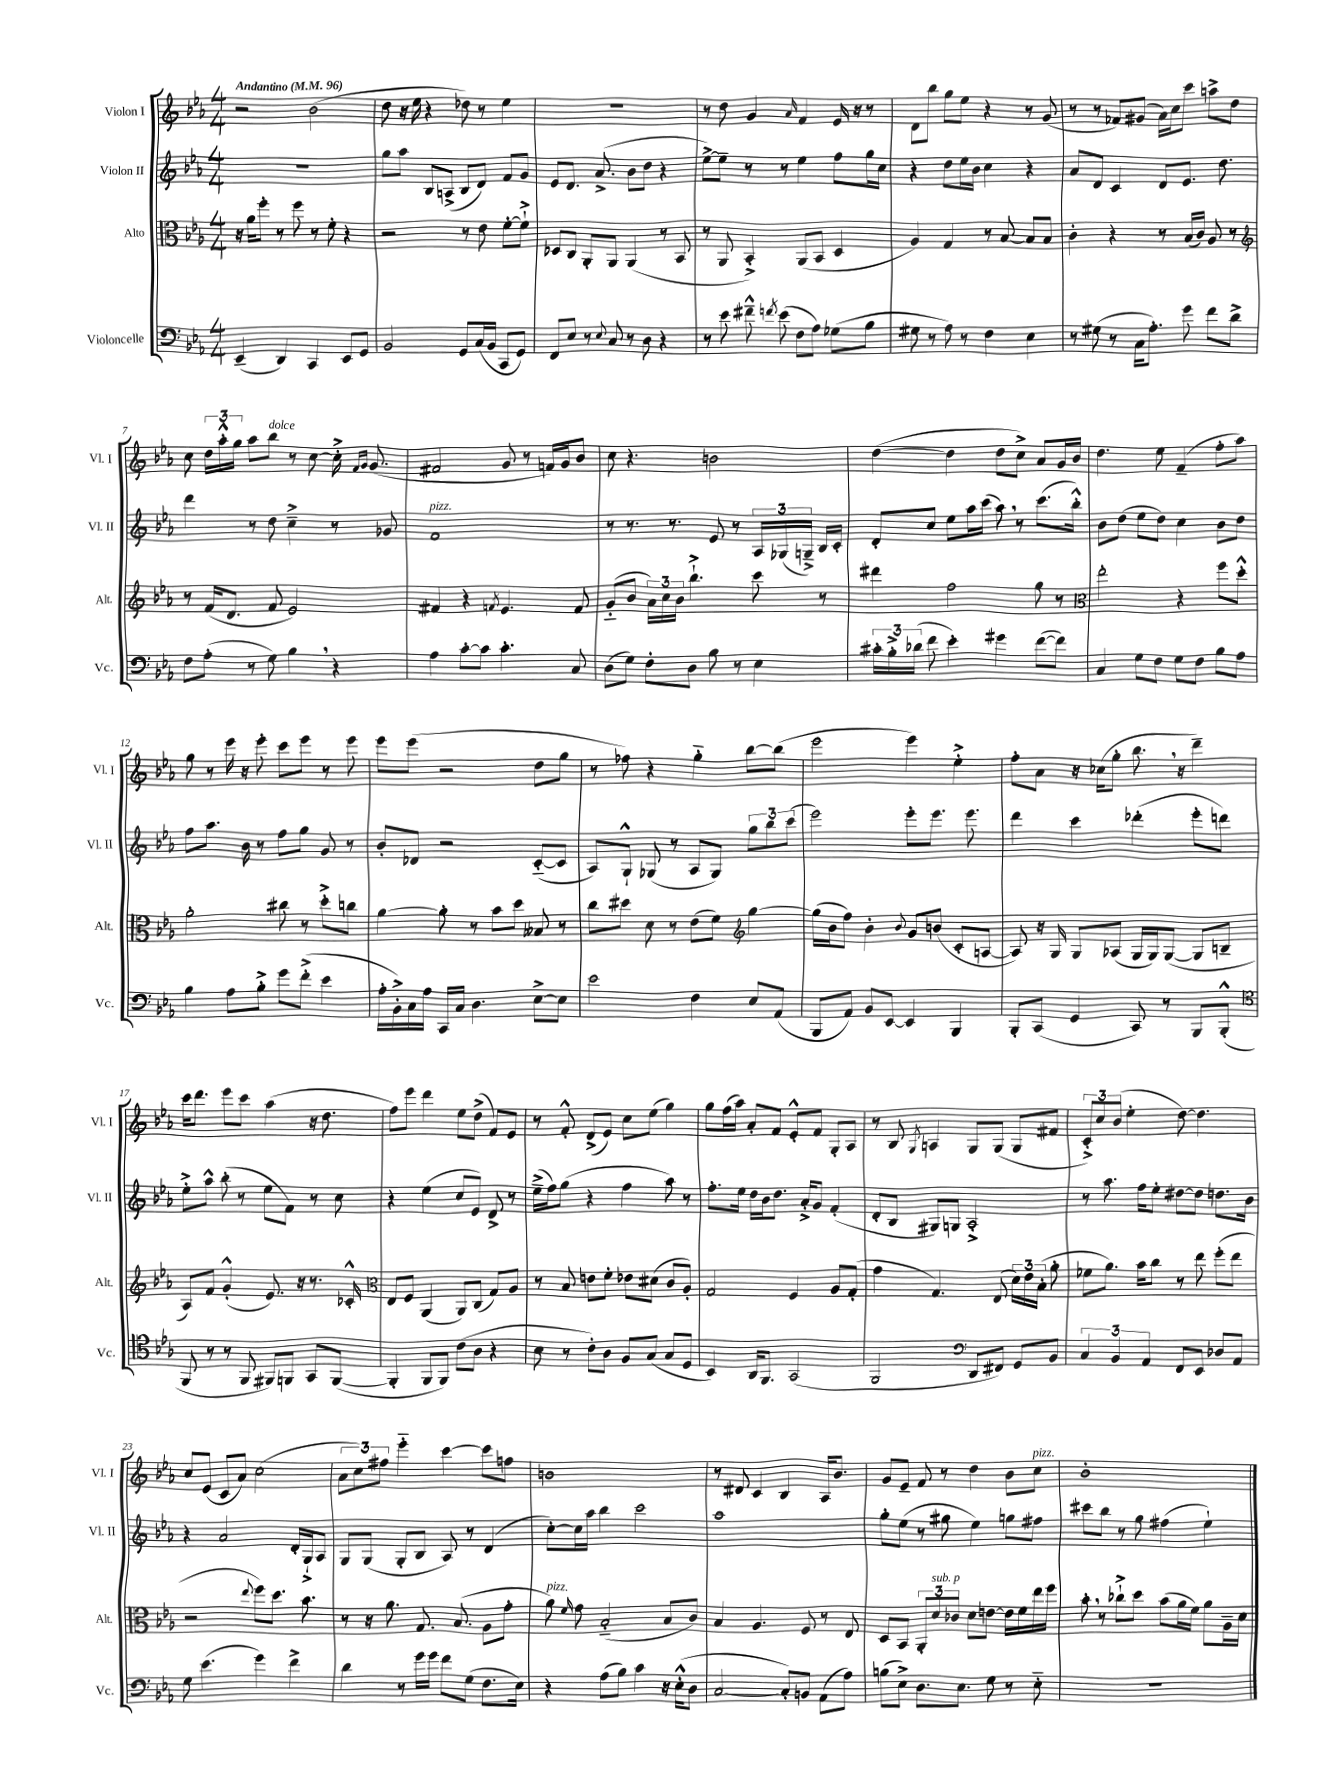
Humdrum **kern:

**kern	**kern	**kern	**kern
*staff4	*staff3	*staff2	*staff1
*clefF4	*clefC3	*clefG2	*clefG2
*k[b-e-a-]	*k[b-e-a-]	*k[b-e-a-]	*k[b-e-a-]
*M4/4	*M4/4	*M4/4	*M4/4
*MM96	*MM96	*MM96	*MM96
(4EE-~/	16r	1r	2r
.	16a-\LK	.	.
.	8ff'\J	.	.
4DD/)	8r	.	.
.	8ff\	.	.
4CC/	8r	.	(2b-\
.	8f'\	.	.
8EE-/L	4r	.	.
8GG/J	.	.	.
=	=	=	=
2BB-/	2r	8gg\L	8dd\
.	.	8aa-\J	16r
.	.	.	16ee-\
.	.	8B-/L	4r
.	.	(8A^/J	.
8GG/L	8r	8B-/L	8dd-\)
(16C/L	8e-\	8d/J)	8r
16BB-/JJ	.	.	.
8CC/L	[8f'\L	8f/L	4ee-\
8GG/J)	8f`^\]J	8g/J	.
=	=	=	=
8FF/L	8D-/L	8e-/L	1r
8E-/J	8C/J	8.d/J	.
8r	8AA-'/L	.	.
.	.	(8.a-^/	.
8qqE-/	.	.	.
8C/	8AA-/J	.	.
8r	(4AA-/	8b-\L	.
8D\	.	8dd\J	.
4r	8r	4r	.
.	8BB-/	.	.
=	=	=	=
8r	8r	[8ee-^\L)	8r
8e-\	8AA-/	8ee-~\]J	8dd\
8f#~^^\	4BB-'^/)	8r	4g/
8qf/	.	.	.
(8e-\	.	8r	.
.	.	.	16qqa-/
8F\L	(8AA-/L	4ee-\	4f/
8A-\J)	8BB-/J	.	.
(8G-\L	4D/	8ff\L	16e-/
.	.	.	16r
8B-\J	.	16gg\L	8r
.	.	16cc\JJ	.
=	=	=	=
8G#\	4A-/)	4r	8d\L
8r	.	.	8bb-\J
8A-\)	4G/	8dd\L	8gg\L
8r	.	16ee-\L	8ee-\J
.	.	16b-\JJ	.
4F\	8r	4cc\	4r
.	[8B-/	.	.
4E-\	8B-/]L	4r	8r
.	8B-/J	.	(8g/
=	=	=	=
8r	4c'\	8a-/L	8r
(8G#\	.	8d/J	8r
8r	4r	4c/	8f-/L)
16C\LK	.	.	(8g#/J
8.A-'\J)	.	.	.
.	8r	8d/L	16a-\LL)
.	.	.	16cc\J
8g\	(16B-/LL	8.e-/J	8ccc\J
.	16c/JJ)	.	.
8f\L	8A-/	.	8aa^\L
.	.	8.dd\	.
8d^\J	8r	.	8dd\J
=	=	=	=
*	*clefG2	*	*
8F\L	8r	4ddd\	8cc\
(8A-'\J	(16f/LK	.	24dd\LL
.	.	.	24aa-'^^\
.	8.d/J	.	.
.	.	.	24gg\JJ
8r	.	8r	8aa-\L
8G\)	8f/	8dd\	8bb-\J
4B-\	2e-/)	4cc~^\	8r
.	.	.	[8cc\
4r	.	8r	16cc'^\]
.	.	.	16qqf/LL
.	.	.	16qqg/JJ
.	.	.	(8.g/
.	.	8g-/	.
=	=	=	=
4A-\	4f#/	1f	2f#/
[8c'\L	4r	.	.
8c\]J	.	.	.
.	8qf/	.	.
4.c'\	4.e-/	.	8g/
.	.	.	8r
.	.	.	16f/LL)
.	.	.	16g/J
8C/	8f/	.	8b-/J
=	=	=	=
(8D\L	(8g'~/L	8r	8cc\
8G\J)	8b-/J	8.r	4.r
8F'\L	24a-\LL)	.	.
.	24cc\	.	.
.	.	8.r	.
.	24b-\JJ	.	.
8D\J	4.bb-`^\	.	.
8B-\	.	8e-/	2b\
8r	.	8r	.
4E-\	8ccc\	24A-/LL	.
.	.	(24G-/	.
.	.	24G~^/JJ)	.
.	8r	16B-/LL	.
.	.	16c'/JJ	.
=	=	=	=
24c#'\LL	4ddd#\	8d'/L	([4dd\
24B-'^\	.	.	.
(24d-\JJ	.	.	.
8f\	.	8cc/J	.
4e-'\)	2ff\	8ee-\L	4dd\]
.	.	16aa-\L	.
.	.	(16ccc\JJ	.
4g#\	.	8aa-\)	8dd\L
.	.	8r	8cc^\J)
([8f\L	8gg\	(8.ccc\L	8a-/L
8f\]J)	8r	.	16g/L
.	.	16bb-'^^\Jk)	16b-/JJ
=	=	=	=
*	*clefC3	*	*
4C/	2ee-'\	8b-\L	4.dd\
.	.	(8dd\J	.
8G\L	.	8ee-\L	.
8F\J	.	8dd\J)	8ee-\
8G\L	4r	4cc\	(4f~/
8F\J	.	.	.
8B-\L	8ff\L	8b-\L	8ff'\L
8A-\J	8dd'^^\J	8dd\J	8aa-\J)
=	=	=	=
4B-\	2a-'\	8ff\L	8gg\
.	.	8.aa-\J	8r
8A-\L	.	.	16eee-\
.	.	16b-\	16r
8B-'^\J	.	8r	8eee-'\
8g\L	8cc#\	8ff\L	8ccc\L
(8f'^\J	8r	8gg\J	8eee-\J
4e-\	8dd'^\L	8g/	8r
.	8cc\J	8r	8eee-\
=	=	=	=
16A-'\LL	[4a-\	8b-'/L	8eee-\L
16BB-'^\)	.	.	.
16C\	.	8d-/J	(8eee-\J
16A-\JJ	.	.	.
16CC/LL	8a-'\]	2r	2r
16C/JJ	.	.	.
4.D\	8r	.	.
.	8b-\L	.	.
.	8dd\J	.	.
[8E-^\L	8B--/	([8c'~/L	8dd\L
8E-\]J	8r	8c/]J	8gg\J
=	=	=	=
2e-\	8cc\L	8A-/L)	8r
.	8dd#\J	8G`^^/J	8ff-\)
.	8d\	(8G-/	4r
.	8r	8r	.
4F\	(8e-\L	8A-/L	4gg'~\
.	8f\J)	8G-/J)	.
*	*clefG2	*	*
8E-/L	[4gg\	12gg\L	[8bb-\L
.	.	12bb-\	.
(8AA-/J	.	.	(8bb-\]J
.	.	(12ccc\J	.
=	=	=	=
8BBB-/L	(16gg\]LL	2eee-\)	2eee-\
.	16b-\J	.	.
8AA-/J)	8ff\J)	.	.
8BB-/L	4b-'\	.	.
[8EE-/J	.	.	.
.	8qqb-/	.	.
4EE-/]	8g/L	8eee-'\L	4eee-\)
.	(8b/J	8.eee-\J	.
4BBB-/	8c'/L	.	4ee-'^\
.	.	8.eee-\	.
.	[8A/J	.	.
=	=	=	=
8BBB-'/L	8A/])	4ddd\	8ff'\L
(8CC/J	16r	.	8a-\J
.	16G/	.	.
4GG/	8G/L	4ccc\	16r
.	.	.	(16cc-\LK
.	(8A-/J	.	8gg'\J
8CC/)	16G/LL	(4ddd-'\	8.bb-\
.	16G/J)	.	.
8r	([8G/J	.	.
.	.	.	16r
8BBB-/L	8G/]L	8eee-'\L	4ddd~\)
(8BBB-'^^/J	8B~/J	8ddd\J)	.
=	=	=	=
*clefC4	*	*	*
8FF/	8A-/L)	8ee-'^\L	16ccc\LK
.	.	.	8.ddd\J
8r	8f/J	8aa-^^\J	.
8r	(4g'^^/	(8bb-'\	8eee-\L
8FF/	.	8r	8ccc\J
8FF#/L)	8.e-/)	8ee-\L	(4aa-\
8FF/J	.	8f\J)	.
.	16r	.	.
8GG/L	8.r	8r	16r
.	.	.	8.dd\
([8FF/J	.	8cc\	.
.	16c-'^^/	.	.
=	=	=	=
*	*clefC3	*	*
4FF'/]	8E-/L	4r	8ff\L)
.	8F/J	.	8eee-\J
8FF/L	(4AA-/	(4ee-\	4ddd\
8FF/J)	.	.	.
(8c\L	8AA-/L)	8cc/L	8ee-\L
8A-\J	(8C/J	8e-/J)	(8dd^\J
4r	8G/L)	8d^/	8f/L)
.	8A-/J	8r	8e-/J
=	=	=	=
8B-\	8r	(16ee-~^\LL	8r
.	.	16ff\J)	.
8r	8B-/	(8gg\J	8f'^^/
8c'\L)	8e\L	4r	(8d^/L
8A-\J	8f'\J	.	8e-/J)
8F/L	8e-\L	4ff\	8cc\L
(8G/J	(8d#\J	.	(8ee-\J
8G/L	8c/L	8aa-\)	4gg\)
8D/J	8A-'/J)	8r	.
=	=	=	=
4BB-/)	2G/	8.ff'\L	8gg\L
.	.	.	(16ff\L
.	.	16ee-\Jk	16aa-\JJ)
16AA-/LK	.	16dd\LL	8a-'/L
8.FF/J	.	16b-\J	.
.	.	8.dd\J	8f/J
(2GG/	4F/	.	8e-'^^/L
.	.	16a-'^/LK	.
.	.	8g/J	8f/J
.	8A-/L	(4f'/	8G'/L
.	(8G'/J	.	8A-/J
=	=	=	=
2FF/	4g\	8d'/L	8r
.	.	8B-/J	8B-/
.	.	.	8qG/
.	4.G/)	8G#/L)	4A/
.	.	8G/J	.
*clefF4	*	*	*
8DD/L	.	2A-'^/	8G/L
8FF#/J)	(8E-/	.	(8G/J
8GG/L	24d\LL)	.	8G/L
.	24e-\	.	.
.	(24B-'\JJ	.	.
8BB-/J	8a-'\	.	8f#/J
=	=	=	=
6C/	8f-\L	8r	12c'^/L)
.	.	.	12cc/
.	8.a-\J)	8.aa-\	.
6BB-/	.	.	(12b-/J
.	.	.	4ee-'\
.	16b-\LK	16ff\LK	.
6AA-/	.	.	.
.	8cc\J	8ee-'\J	.
8FF/L	8r	[8dd#\L	[8dd\)
8EE-/J	8ee-\	8dd#\]J	4.dd\]
8D-/L	(8ff'\L	8.dd\L	.
8AA-/J	8ee-\J	.	.
.	.	16b-\Jk	.
=	=	=	=
8G\	2r	4r	8cc/L
(4.e-\	.	.	(8e-/J
.	.	2a-/	8c/L
.	.	.	8a-/J)
.	8qqee-/	.	.
4g\)	8ff\L)	.	(2cc\
.	8.dd\J	.	.
4f^\	.	16d'/LL	.
.	8.b-\	16G`^/J	.
.	.	8A-/J	.
=	=	=	=
4d\	8r	8G/L	12a-\L
.	.	.	12cc\)
.	16r	(8G/J	.
.	.	.	12ff#\J
.	8.a-\	.	.
8r	.	8G'/L	4eee-'~\
16g\LL	8.G/	8B-/J	.
16g\JJ	.	.	.
8f\L	.	8A-/)	[4ccc\
.	(8.B-/	.	.
(8G\J	.	8r	.
8.F\L	8A-\L	(4d/	8ccc\]L
.	8g'\J	.	8ff\J
16E-\Jk)	.	.	.
=	=	=	=
4r	8a-\)	[8cc'\L)	1b
.	16qqf/	.	.
.	8g\	16cc\]L	.
.	.	16aa-\JJ	.
(8A-\L	(2B-'~/	4bb-\	.
8B-\J)	.	.	.
4c\	.	2ccc\	.
16r	8B-/L	.	.
(16E-'^^\LK	.	.	.
8D\J	8c/J)	.	.
=	=	=	=
[2C/	4B-/	1aa-	8r
.	.	.	8d#/
.	4.A-/	.	4c/
8C'/]L)	.	.	4B-/
8BB/J	8F/	.	.
(8AA-\L	8r	.	16A-/LK
.	.	.	8.b-/J
8A-\J)	8E-/	.	.
=	=	=	=
(8B\L	8D/L	8gg'\L	8g/L
8E-^\J)	8BB-/J	(8ee-\J	8e-~/J
8.D\L	12AA-'/L	8r	8f/
.	12d/	.	.
.	.	8gg#\	8r
.	12c-/J	.	.
8.E-\J	.	.	.
.	8d\L	4ee-\)	4dd\
8G\	[8e\J	.	.
8r	16e\]LL	8gg\L	8b-\L
.	16f\	.	.
8E-'~\	16ee-\	8ff#\J	8cc\J
.	16ff\JJ	.	.
=	=	=	=
1r	8b-'\	8ccc#\L	1b-'
.	8r	8bb-\J	.
.	8cc-`^\L	8r	.
.	8dd\J	8gg\	.
.	(8b-\L	(4ff#\	.
.	16a-\L	.	.
.	16f\JJ)	.	.
.	8a-\L	4ee-`\)	.
.	16A-~\L	.	.
.	16d\JJ	.	.
==	==	==	==
*-	*-	*-	*-
